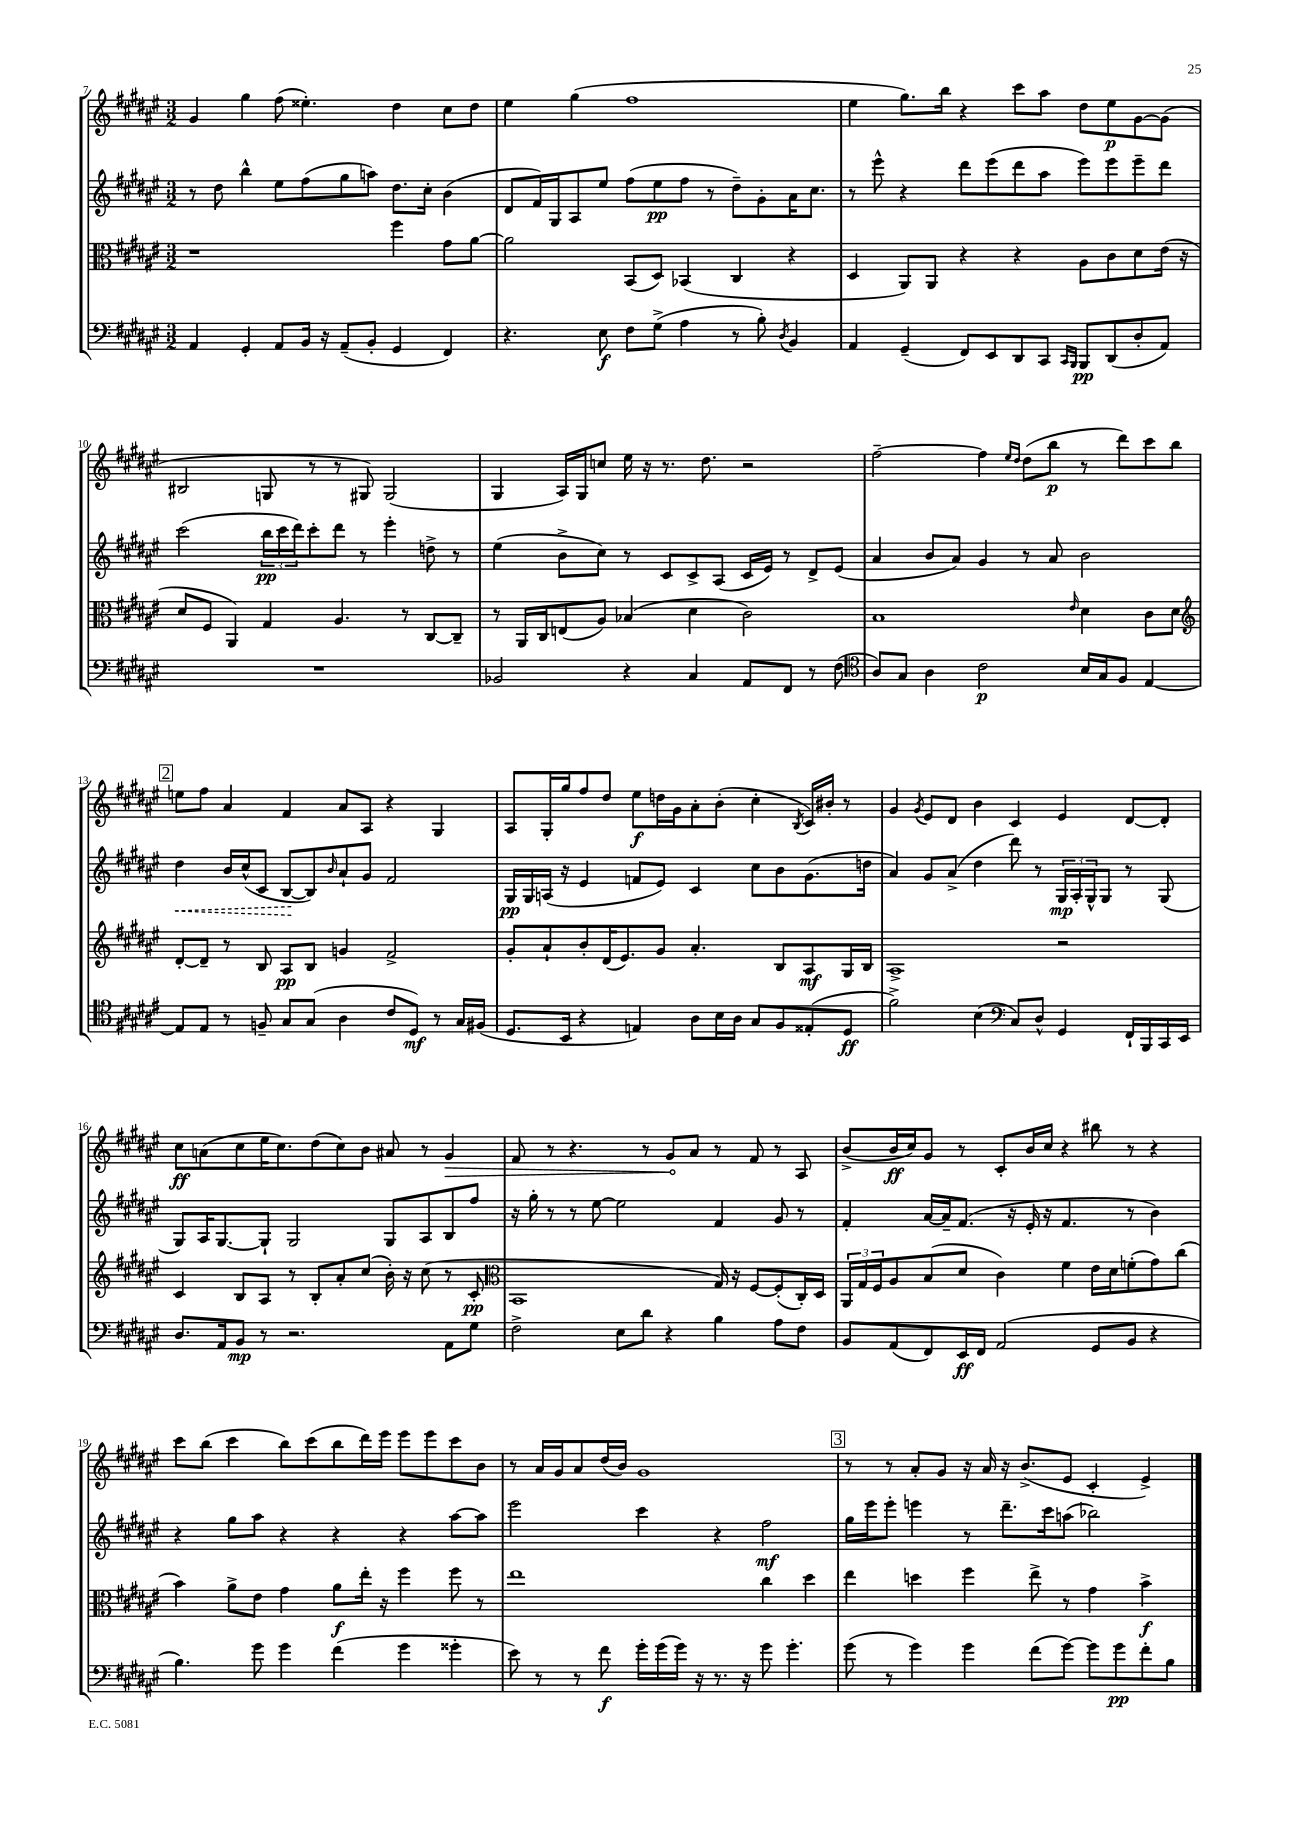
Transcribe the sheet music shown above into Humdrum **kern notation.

**kern	**kern	**kern	**kern
*staff4	*staff3	*staff2	*staff1
*clefF4	*clefC3	*clefG2	*clefG2
*k[f#c#g#d#a#e#]	*k[f#c#g#d#a#e#]	*k[f#c#g#d#a#e#]	*k[f#c#g#d#a#e#]
*M3/2	*M3/2	*M3/2	*M3/2
4AA#	1r	8r	4g#
.	.	8dd#	.
4GG#'	.	4bb^^	4gg#
8AA#	.	8ee#	(8ff#
16BB	.	(8ff#	4.ee##')
16r	.	.	.
(8AA#~	.	8gg#	.
8BB'	.	8aa)	.
4GG#	4ff#	8.dd#	4dd#
.	.	16cc#'	.
4FF#)	8g#	(4b	8cc#
.	[8a#	.	8dd#
=	=	=	=
4.r	2a#]	8d#	4ee#
.	.	16f#)	.
.	.	16G#	.
.	.	8A#	(4gg#
8E#	.	8ee#	.
8F#	(8BB	(8ff#	1ff#
(8G#^	8D#)	8ee#	.
4A#	(4BB-	8ff#	.
.	.	8r	.
8r	4C#	8dd#~)	.
8B')	.	8g#'	.
8qD#	.	.	.
4BB	4r	16a#	.
.	.	8.cc#	.
=	=	=	=
4AA#	4D#	8r	4ee#
.	.	8eee#^^	.
(4GG#~	8AA#)	4r	8.gg#)
.	8AA#	.	.
.	.	.	16bb
8FF#)	4r	8ddd#	4r
8EE#	.	(8eee#	.
8DD#	4r	8ddd#	8ccc#
8CC#	.	8aa#	8aa#
16qqCC#	.	.	.
16qqBBB	.	.	.
8BBB	8A#	8eee#)	8dd#
(8DD#	8c#	8eee#	8ee#
8D#'	8d#	8eee#~	[8g#
8AA#)	(16e#	8ddd#	(8g#]
.	16r	.	.
=	=	=	=
1.r	8d#	(2ccc#	2B#
.	8F#	.	.
.	4AA#)	.	.
.	4G#	24bb	8G
.	.	24ccc#	.
.	.	24ddd#)	.
.	.	8ccc#'	8r
.	4.A#	8ddd#	8r
.	.	8r	8G#)
.	.	4eee#'	(2G#
.	8r	.	.
.	[8C#	8dd^	.
.	8C#~]	8r	.
=	=	=	=
2BB-	8r	(4ee#	4G#
.	16AA#	.	.
.	16C#	.	.
.	(8E	8b^	16A#)
.	.	.	16G#
.	8A#)	8cc#)	8cc
4r	(4B-	8r	16ee#
.	.	.	16r
.	.	8c#	8.r
4C#	4d#	8c#^	.
.	.	.	8.dd#
.	.	(8A#	.
8AA#	2c#)	16c#	2r
.	.	16e#)	.
8FF#	.	8r	.
8r	.	8d#^	.
(8F#	.	(8e#	.
=	=	=	=
*clefC4	*	*	*
8A#)	1B	4a#	[2ff#~
8G#	.	.	.
4A#	.	8b	.
.	.	8a#)	.
2c#	.	4g#	4ff#]
.	.	.	16qqee#
.	.	.	16qqdd#
.	.	8r	(8dd#
.	.	8a#	8bb
.	16qqe#	.	.
16B	4d#	2b	8r
16G#	.	.	.
8F#	.	.	8ddd#)
[4E#	8c#	.	8ccc#
.	8d#	.	8bb
=	=	=	=
*	*clefG2	*	*
8E#]	[8d#'	4dd#	8ee
8E#	8d#~]	.	8ff#
8r	8r	16b	4a#
.	.	(16cc#^^	.
8F~	8B	8c#	.
8G#	8A#	[8B	4f#
(8G#	8B	8B])	.
.	.	16qqb	.
4A#	4g	8a#`	8a#
.	.	8g#	8A#
8c#	2f#^	2f#	4r
8D#)	.	.	.
8r	.	.	4G#
16G#	.	.	.
(16F#	.	.	.
=	=	=	=
8.D#	8g#'	16G#	8A#
.	.	16G#	.
.	8a#`	(16A	16G#'
16BB	.	16r	16gg#
4r	8b'	4e#	8ff#
.	(16d#	.	8dd#
.	8.e#)	.	.
4E)	.	8f	8ee#
.	8g#	8e#)	16dd
.	.	.	16g#
8A#	4.a#'	4c#	8a#'
16B	.	.	(8b'
16A#	.	.	.
8G#	.	8cc#	4cc#'
8F#	8B	8b	.
.	.	.	8qB
(8E##'	8A#	(8.g#	16c#)
.	.	.	16b#'
8D#	16G#	.	8r
.	16B	16dd	.
=	=	=	=
2f#^)	1A#^	4a#)	4g#
.	.	.	8qg#
.	.	8g#	8e#
.	.	(8a#^	8d#
(4B	.	4dd#	4b
*clefF4	*	*	*
8C#)	.	8ddd#)	4c#
8D#^^	.	8r	.
4GG#	2r	24G#	4e#
.	.	24A#'	.
.	.	24G#^^	.
.	.	8G#	.
16FF#`	.	8r	[8d#
16BBB	.	.	.
16CC#	.	(8G#	8d#']
16EE#	.	.	.
=	=	=	=
8.D#	4c#	8G#)	8cc#
.	.	16A#	(8a
16AA#	.	[8.G#	.
8BB	8B	.	8cc#
8r	8A#	8G#`]	16ee#
.	.	.	8.cc#)
2.r	8r	2G#	.
.	8B'	.	(8dd#
.	8a#'	.	8cc#)
.	(8cc#	.	8b
.	16b')	8G#	8a#
.	16r	.	.
.	(8cc#	8A#	8r
8AA#	8r	8B	4g#
8G#	8c#'	8ff#	.
=	=	=	=
*	*clefC3	*	*
2F#^	1BB	16r	8f#
.	.	16gg#'	.
.	.	8r	8r
.	.	8r	4.r
.	.	[8ee#	.
8E#	.	2ee#]	.
8d#	.	.	8r
4r	.	.	8g#
.	.	.	8a#
4B	16G#)	4f#	8r
.	16r	.	.
.	[8F#	.	8f#
8A#	(8F#']	8g#	8r
8F#	16C#')	8r	8A#
.	16D#	.	.
=	=	=	=
8BB	24AA#	4f#'	(8b^
.	24G#	.	.
.	24F#	.	.
(8AA#	8A#	.	16b
.	.	.	16cc#)
8FF#)	(8B	[16a#	8g#
.	.	16a#~]	.
16EE#	8d#	(8.f#	8r
16FF#	.	.	.
(2AA#	4c#)	.	8c#'
.	.	16r	.
.	.	16e#'	16b
.	.	16r	16cc#
.	4f#	4.f#	4r
8GG#	16e#	.	8bb#
.	16d#	.	.
8BB	(8f'	8r	8r
4r	8g#)	4b)	4r
.	(8cc#	.	.
=	=	=	=
4.B)	4b)	4r	8ccc#
.	.	.	(8bb
.	8a#^	8gg#	4ccc#
8g#	8e#	8aa#	.
4g#	4g#	4r	8bb)
.	.	.	(8ccc#
(4f#	8a#	4r	8bb
.	16ee#'	.	16ddd#)
.	16r	.	16eee#
4g#	4ff#	4r	8eee#
.	.	.	8eee#
4g##'	8ff#	[8aa#	8ccc#
.	8r	8aa#]	8b
=	=	=	=
8e#)	1ee#	2eee#	8r
8r	.	.	16a#
.	.	.	16g#
8r	.	.	8a#
8f#	.	.	(16dd#
.	.	.	16b)
16g#'	.	4ccc#	1g#
(16g#	.	.	.
16g#)	.	.	.
16r	.	.	.
8.r	.	4r	.
16r	.	.	.
8g#	4cc#	2ff#	.
4.g#'	.	.	.
.	4dd#	.	.
=	=	=	=
(8g#	4ee#	16gg#	8r
.	.	16eee#	.
8r	.	8eee#'	8r
4g#)	4dd	4eee	8a#'
.	.	.	8g#
4g#	4ff#	8r	16r
.	.	.	16a#
.	.	8.ddd#~	16r
.	.	.	(8.b^
(8f#	8ee#^	.	.
.	.	16ccc#	.
[8g#)	8r	(8aa	8e#
8g#]	4g#	2bb-)	4c#'
8g#	.	.	.
8f#'	4b^	.	4e#^)
8B	.	.	.
==	==	==	==
*-	*-	*-	*-
